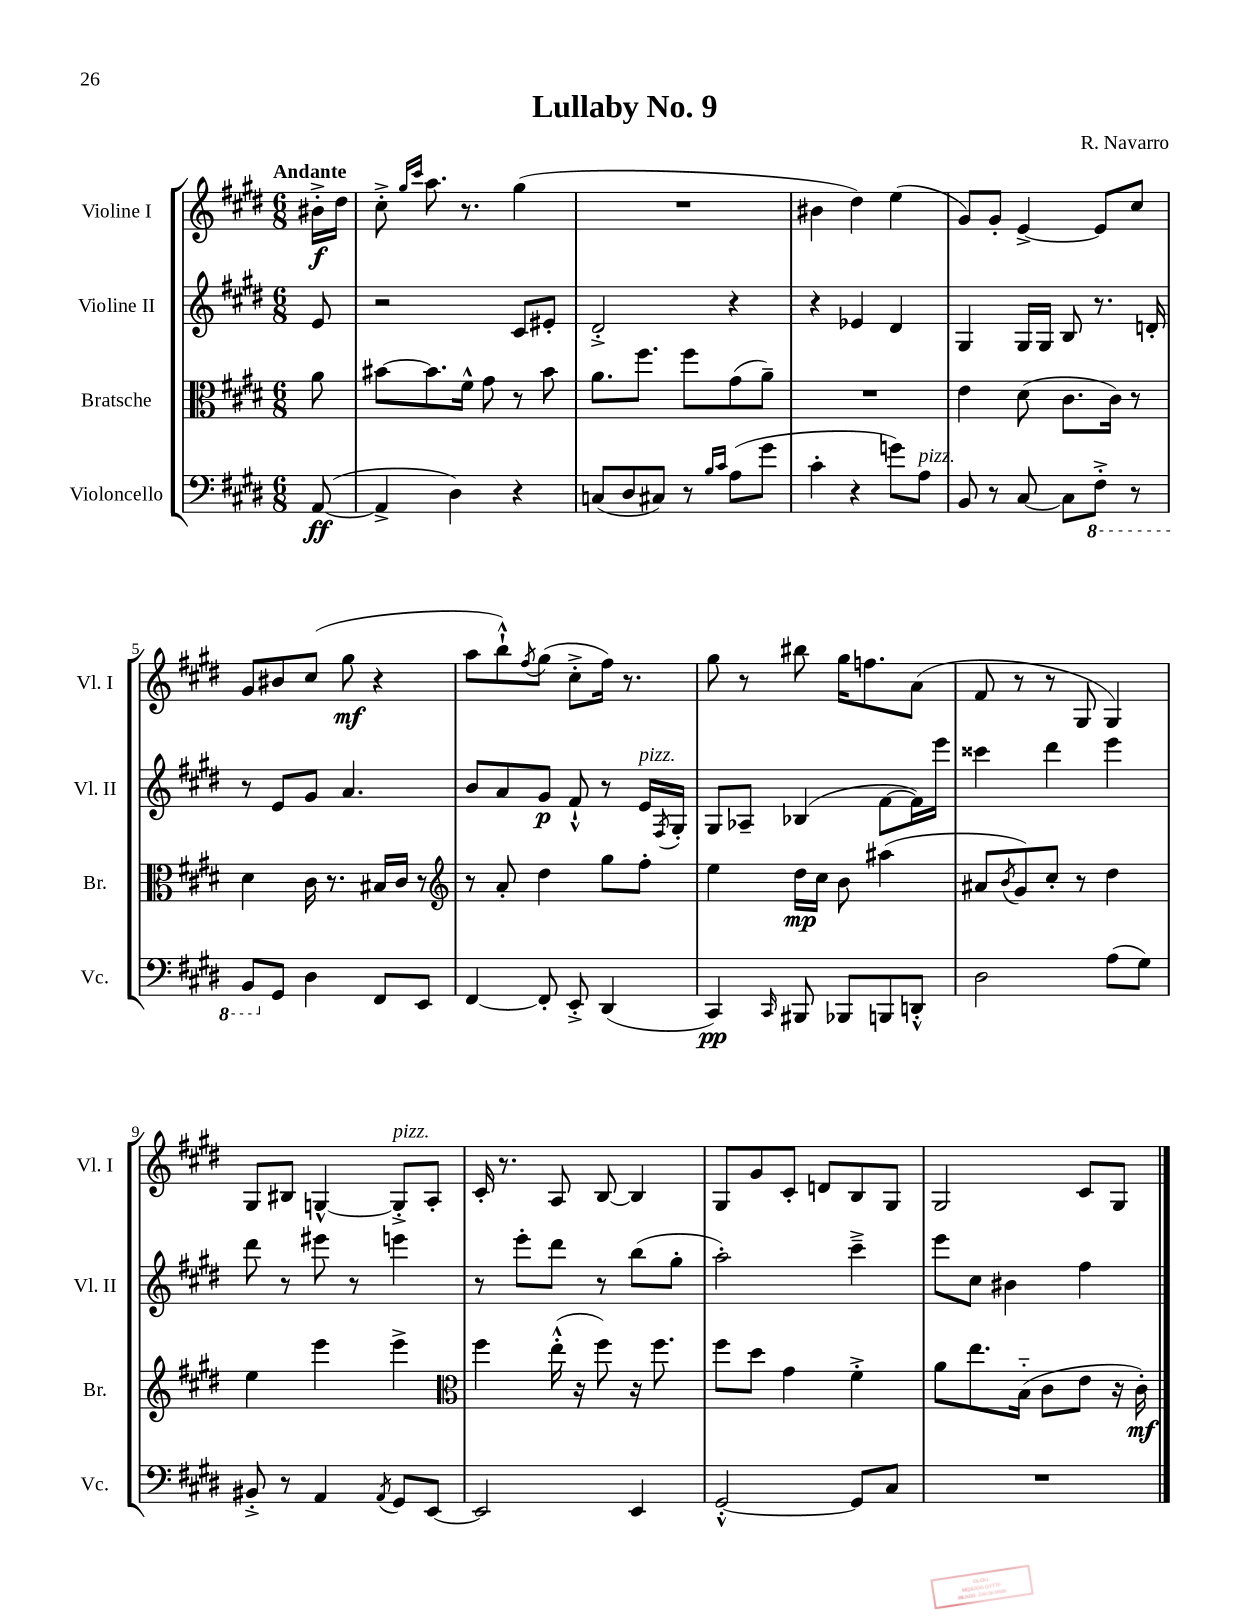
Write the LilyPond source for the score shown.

\header { title = "Lullaby No. 9" composer = "R. Navarro" }
<<
\new StaffGroup <<
\new Staff = "s0" \with { instrumentName = "Violine I" shortInstrumentName = "Vl. I" } {
    \clef treble \key e \major \numericTimeSignature \time 6/8 \partial 8 \tempo "Andante"
    bis'16-.->\f dis''16 |
    cis''8-.-> \grace { gis''16 cis'''16 } a''8. r8. gis''4( |
    R2. |
    bis'4 dis''4) e''4( |
    gis'8) gis'8-. e'4~-> e'8 cis''8 |
    gis'8 bis'8 cis''8( gis''8\mf r4 |
    a''8 b''8-!-^) \acciaccatura { fis''8 } gis''8( cis''8-.-> fis''16) r8. |
    gis''8 r8 bis''8 gis''16 f''8. a'8( |
    fis'8 r8 r8 gis8 gis4) |
    gis8 bis8 g4~-^ g8-.->^\markup { \italic "pizz." } a8-. |
    cis'16-. r8. a8 b8~ b4 |
    gis8 gis'8 cis'8-. d'8 b8 gis8 |
    gis2 cis'8 gis8 \bar "|." |
}
\new Staff = "s1" \with { instrumentName = "Violine II" shortInstrumentName = "Vl. II" } {
    \clef treble \key e \major \numericTimeSignature \time 6/8 \partial 8
    e'8 |
    r2 cis'8 eis'8-. |
    dis'2-.-> r4 |
    r4 ees'4 dis'4 |
    gis4 gis16 gis16 b8 r8. d'16-. |
    r8 e'8 gis'8 a'4. |
    b'8 a'8 gis'8\p fis'8-!-^ r8 e'16^\markup { \italic "pizz." } \acciaccatura { fis8 } gis16-. |
    gis8 aes8-- bes4( fis'8~ fis'16) e'''16 |
    cisis'''4 dis'''4 e'''4 |
    dis'''8 r8 eis'''8 r8 e'''4 |
    r8 e'''8-. dis'''8 r8 b''8( gis''8-. |
    a''2-.) cis'''4---> |
    e'''8 cis''8 bis'4 fis''4 \bar "|." |
}
\new Staff = "s2" \with { instrumentName = "Bratsche" shortInstrumentName = "Br." } {
    \clef alto \key e \major \numericTimeSignature \time 6/8 \partial 8
    a'8 |
    bis'8~ bis'8. fis'16-^ gis'8 r8 bis'8 |
    a'8. fis''8. fis''8 gis'8( a'8--) |
    R2. |
    e'4 dis'8( cis'8. cis'16) r8 |
    dis'4 cis'16 r8. bis16 cis'16 r8 |
    \clef treble r8 a'8-. dis''4 gis''8 fis''8-. |
    e''4 dis''16\mp cis''16 b'8 ais''4( |
    ais'8 \acciaccatura { b'8 } gis'8) cis''8-. r8 dis''4 |
    e''4 e'''4 e'''4-> |
    \clef alto fis''4 e''16-.-^( r16 fis''8) r16 fis''8. |
    fis''8 dis''8 gis'4 fis'4-.-> |
    a'8 e''8. b16-_( cis'8 e'8 r16 cis'16-.\mf) \bar "|." |
}
\new Staff = "s3" \with { instrumentName = "Violoncello" shortInstrumentName = "Vc." } {
    \clef bass \key e \major \numericTimeSignature \time 6/8 \partial 8
    a,8~\ff( |
    a,4-> dis4) r4 |
    c8( dis8 cis8) r8 \grace { b16 cis'16 } a8( gis'8 |
    cis'4-. r4 g'8) a8^\markup { \italic "pizz." } |
    b,8 r8 cis8~ cis8 \ottava #-1 fis,8-.-> r8 |
    b,,8 \ottava #0 gis,8 dis4 fis,8 e,8 |
    fis,4~ fis,8-. e,8-.-> dis,4( |
    cis,4\pp) \grace { cis,16 } bis,,8 bes,,8 b,,8 d,8-.-^ |
    dis2 a8( gis8) |
    bis,8-.-> r8 a,4 \acciaccatura { a,8 } gis,8 e,8~ |
    e,2 e,4 |
    gis,2~-.-^ gis,8 cis8 |
    R2. \bar "|." |
}
>>
>>
